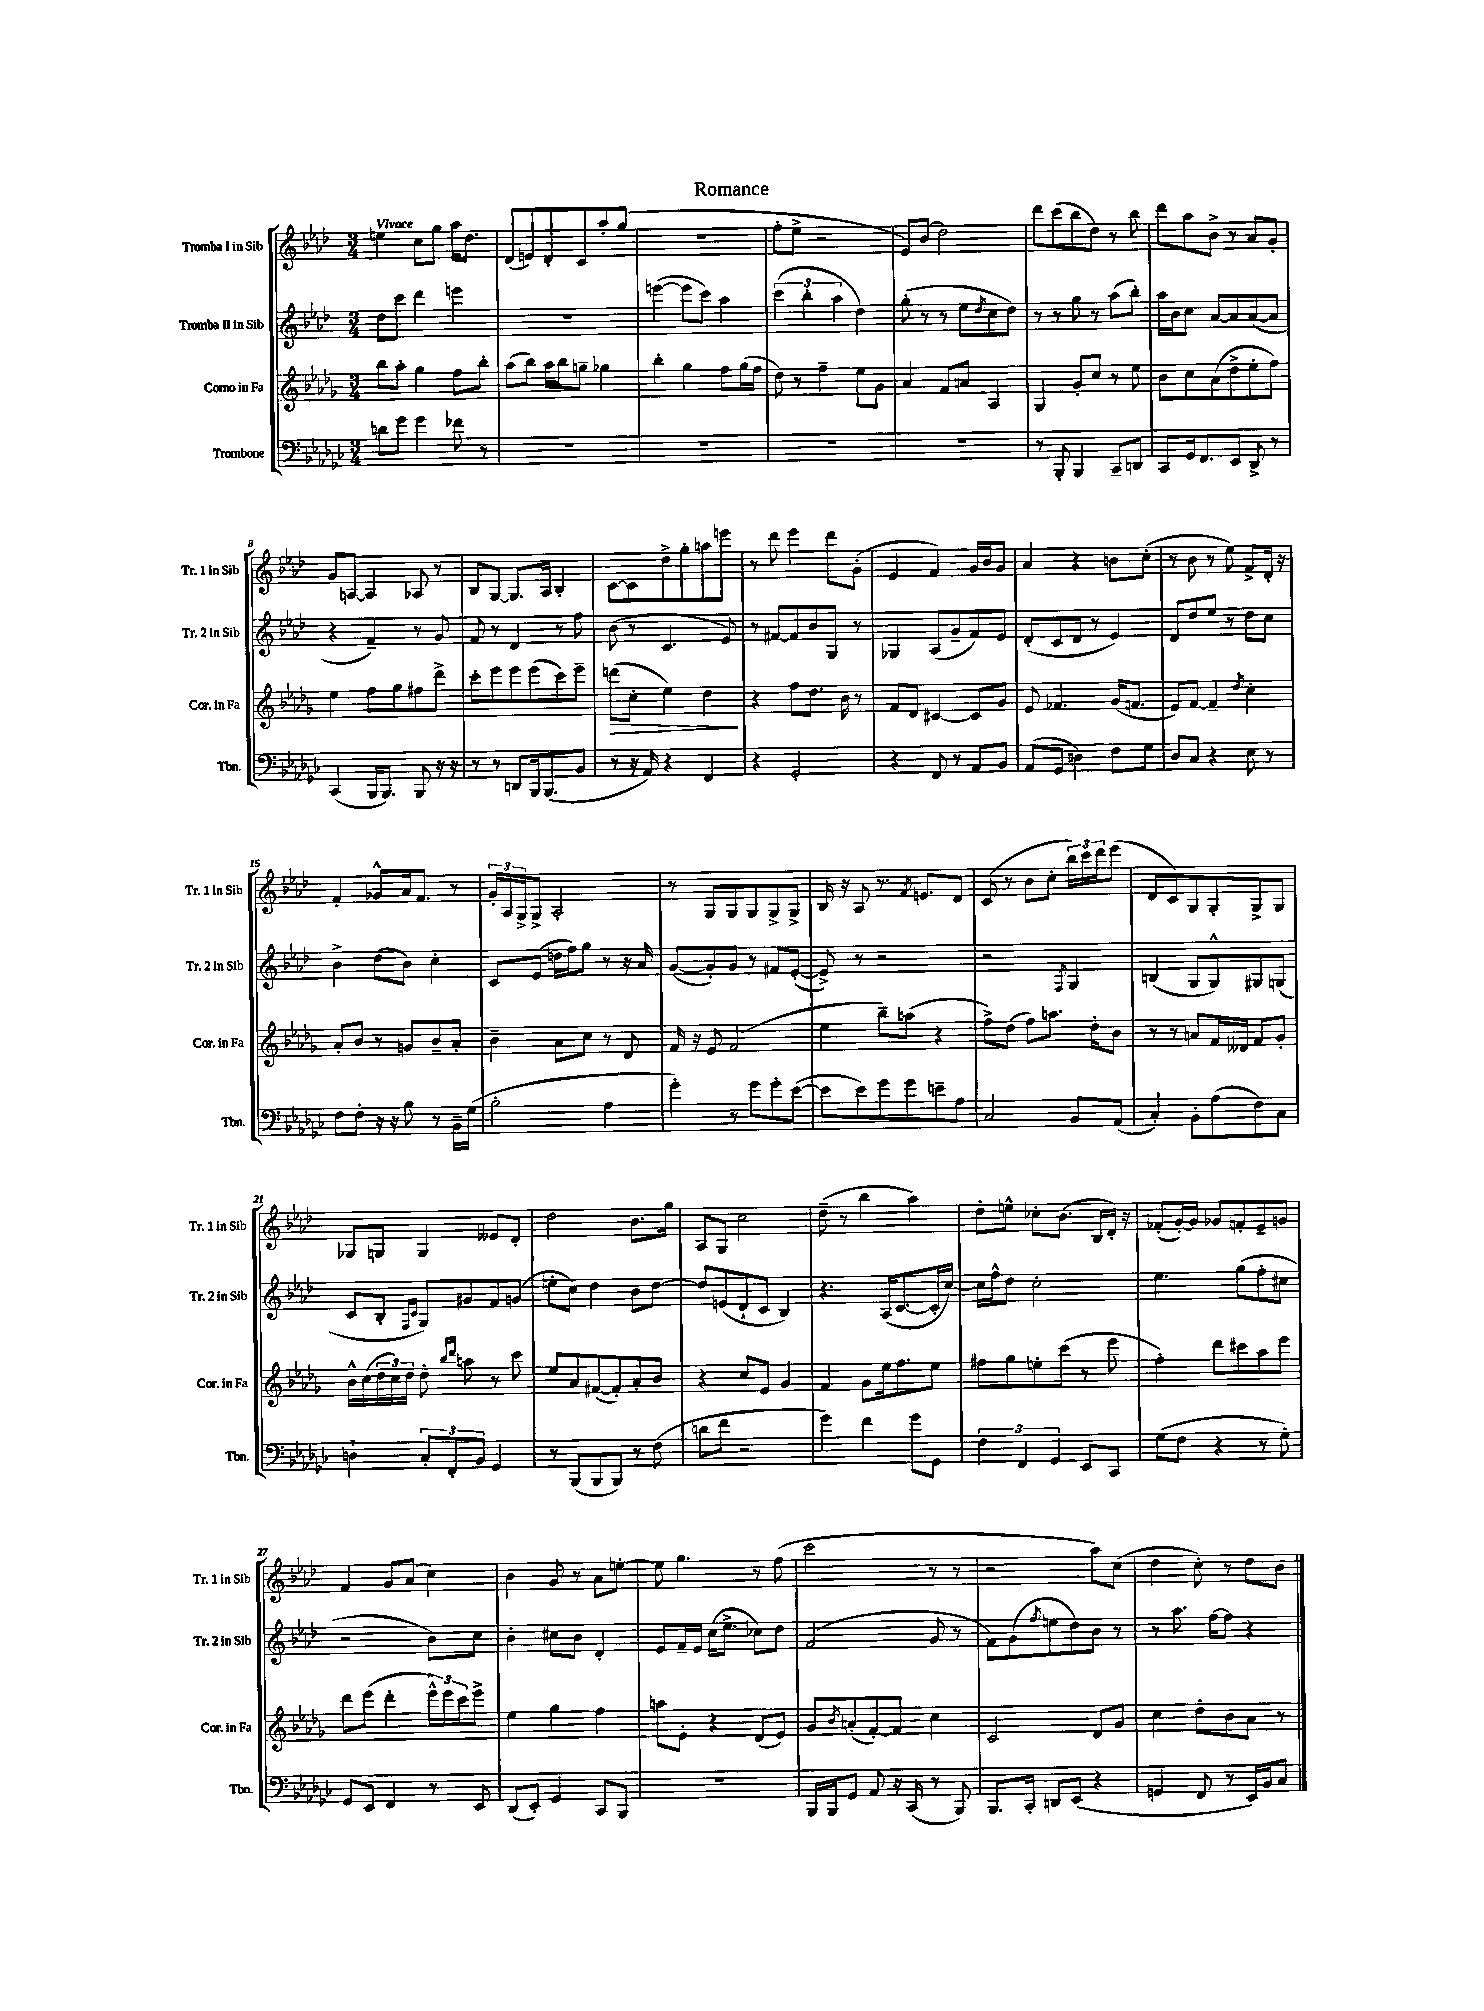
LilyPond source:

\header { title = "Romance" }
<<
\new StaffGroup <<
\new Staff = "s0" \with { instrumentName = "Tromba I in Sib" shortInstrumentName = "Tr. 1 in Sib" } {
    \clef treble \key aes \major \numericTimeSignature \time 3/4 \tempo "Vivace"
    e''4 c''8 g''8 aes''16 des''8. |
    des'8( e'8) des'8-. c'8 aes''8-. g''8( |
    R2. |
    f''8-. ees''8-> r2 |
    ees'8) bes'8( des''2) |
    des'''8 c'''8( bes''8 des''8) r8 bes''8 |
    des'''8 aes''8 bes'8-> r8 aes'8 g'8-. |
    g'8 a8~ a4 aes8 r8 |
    bes8 g8~ g8. aes16 bes4-. |
    c'8~ c'8 des''8-> g''8-. a''8 e'''8 |
    r8 des'''8 ees'''4 des'''8 g'8-.( |
    ees'4 f'4) g'16 bes'16 g'8 |
    aes'4 r4 b'8 c''8-.( |
    r8 bes'8 r8 ees''8) f'8-> des'16-. r16 |
    f'4-. ges'8-^ aes'16 f'8. r8 |
    \tuplet 3/2 { g'16-. aes16 g16-> } g8-> aes2-. |
    r8 g8 g8 g8 g8-> g8-> |
    bes16 r16 aes8 r8. \acciaccatura { f'8 } e'8. des'8 |
    c'8( r8 bes'8 c''8-. \tuplet 3/2 { bes''16) c'''16 des'''16 } ees'''8( |
    des'8 c'8) g8 g8-. g8-> g8 |
    ges8 g8 g4 eeses'8 des'8-. |
    des''2 bes'8. g''16 |
    aes8 g8 c''2 |
    des''8--( r8 bes''4 aes''4) |
    des''8-. e''8-^ ces''8-. bes'8.( bes16 des'16-.) r16 |
    fes'8-.( g'16~-.) g'16 ges'8 f'8-. ees'8-- g'8 |
    f'4 g'8 aes'8( c''4) |
    bes'4 g'8 r8 aes'8 e''8~-. |
    e''8 g''4. r8 f''8( |
    c'''2 r8 r8 |
    r2 aes''8) c''8( |
    des''4 c''8-.) r8 des''8 bes'8 \bar "|." |
}
\new Staff = "s1" \with { instrumentName = "Tromba II in Sib" shortInstrumentName = "Tr. 2 in Sib" } {
    \clef treble \key aes \major \numericTimeSignature \time 3/4
    des''8 c'''8 des'''4 e'''4 |
    R2. |
    e'''4~( e'''8 c'''8) aes''4 |
    \tuplet 3/2 { c'''4( bes''4-. aes''4 } des''4) |
    g''8-.( r8 r8 ees''8 \acciaccatura { des''8 } c''8 des''8) |
    r8 r8 g''8 r8 aes''8( bes''8-.) |
    aes''16 bes'16 c''8 aes'8~ aes'8 aes'8~( aes'8 |
    r4 f'4--) r8 g'8 |
    f'8 r8 des'4 r8 f''8 |
    bes'8( r8 c'4. ees'8) |
    r8 fis'8~ fis'8 bes'8 g8 r8 |
    ges4 aes8( g'8-- f'8) ees'8 |
    des'8-.( c'8 des'8 r8 ees'4) |
    des'8 des''8 ees''8 r8 des''8 c''8 |
    bes'4-> des''8( bes'8) c''4-. |
    c'8 ees'8( d''16 f''16) g''8 r8 r16 aes'16 |
    g'8~( g'8-.) g'8 r8 fis'8 ees'8~-.( |
    ees'8->) r8 r2 |
    r2 \acciaccatura { f8 } g4 |
    b4( g8 g8-^) gis8 g8( |
    c'8 bes8-. \grace { f16 c'16 } g8) gis'8 f'8 g'8( |
    e''8-. c''8) des''4 bes'8 des''8~ |
    des''8 e'8( des'8-! c'8 bes4) |
    r4. aes16( c'8.~ c'16-. c''16~) |
    c''16 f''16-^ des''8 c''2-. |
    ees''4. g''8( f''8-. cis''8 |
    r2 bes'8) c''8 |
    bes'4-. cis''8 bes'8 des'4-. |
    ees'8 f'16-- ees'16 c''16( ees''8.-> ces''8) des''8 |
    f'2( g'8 r8 |
    f'8) g'8( \acciaccatura { f''8 } e''8 des''8) bes'8 r8 |
    r8 aes''8. f''16~ f''8 r4 \bar "|." |
}
\new Staff = "s2" \with { instrumentName = "Corno in Fa" shortInstrumentName = "Cor. in Fa" } {
    \clef treble \key des \major \numericTimeSignature \time 3/4
    bes''8 aes''8-. ges''4 f''8 bes''8-. |
    aes''8( bes''8) aes''16 bes''16 g''8-- ges''4 |
    bes''4-. ges''4 f''8 ges''16( f''16 |
    des''8) r8 f''4-- ees''8 ges'8 |
    aes'4 f'8 a'8 aes4 |
    ges4 ges'8-. c''8 r8 ees''8 |
    bes'8 c''8 aes'8( des''8-> ees''8-. f''8) |
    ees''4 f''8 ges''8 fis''8 des'''8-> |
    c'''8-. ees'''8 ees'''8 ees'''8( c'''8) ees'''8-- |
    d'''8\>( c''8-. ees''4) des''4\! |
    r4 f''8 des''8. bes'16 r8 |
    f'8 des'8 cis'4~ cis'8 ges'8 |
    ees'8 fes'4. ges'16( f'8. |
    ees'8) f'8~ f'4-- \acciaccatura { des''8 } c''4-. |
    aes'8-. bes'8 r8 g'8 bes'8-- aes'8-. |
    bes'4-- aes'8 c''8 r8 des'8 |
    f'16 r16 ees'8 f'2( |
    ees''4 bes''8--) a''8( r4 |
    f''8->) des''8( f''8) a''8. des''16-. bes'8 |
    r8 r8 a'8 f'16 deses'16 f'8 ges'8-. |
    bes'16-^ c''16( \tuplet 3/2 { des''16 c''16) des''16 } des''8-. \grace { bes''16 des'''16 } a''8 r8 c'''8 |
    ees''8 aes'8 fis'8~( fis'8-.) aes'8-. bes'8 |
    r4 c''8 ees'8 ges'4 |
    f'4 ges'8 ees''16 f''8. ees''8 |
    fis''8 ges''8 e''8-. c'''8( r8 ees'''8 |
    f''4-.) des'''8 cis'''8 aes''8 ees'''8 |
    des'''8 ees'''8( des'''4-. \tuplet 3/2 { ees'''16-^) ees'''16 c'''16 } ees'''8-> |
    ees''4 ges''4 f''4 |
    a''8 ees'8-. r4 des'8( ees'8) |
    ges'8 \acciaccatura { bes'8 } a'8-.( f'8~-.) f'8 c''4 |
    c'2 des'8 ges'8 |
    c''4 des''8-. bes'8 aes'8 r8 \bar "|." |
}
\new Staff = "s3" \with { instrumentName = "Trombone" shortInstrumentName = "Tbn." } {
    \clef bass \key ges \major \numericTimeSignature \time 3/4
    d'8 ges'8 ges'4 fes'8 r8 |
    R2. |
    R2. |
    R2. |
    R2. |
    r8 bes,,8-. bes,,4 ces,8-- d,8 |
    ces,8 ges,16 f,8. ees,8 des,8-> r8 |
    ces,4( bes,,16 bes,,8.) bes,,8 r16 r16 |
    r8 r8 d,8 bes,,16 bes,,8.( bes,8 |
    r8 r16 aes,16) r4 f,4 |
    r4 ges,2-. |
    r4 f,8 r8 aes,8 bes,8 |
    aes,8( ges,8 d4) f8 ges8 |
    des8 ces8 r4 ees8 r8 |
    f8 f8-. r16 r16 bes8 r8 bes,16-- ges16( |
    bes2-. aes4 |
    ges'4-.) r8 ges'8 ges'8-. ees'8~( |
    ees'8 ees'8) ges'8 ges'8 e'8-- aes8 |
    ces2 bes,8 aes,8( |
    ces4-.) bes,8-. aes8( f8) ces8 |
    d4-! \tuplet 3/2 { ces8-. f,8-. bes,8 } ges,4 |
    r8 bes,,8( bes,,8 bes,,8) r8 f8( |
    d'8 f'8 r2 |
    ges'4) f'4 ges'8 ges,8 |
    \tuplet 3/2 { f4 f,4 ges,4 } ees,8 ces,8 |
    ges8( f8 r4 r8 ges8-.) |
    ges,8 ees,8 f,4 r8 ees,8 |
    des,8( ees,8-.) ges,4 ces,8 bes,,8 |
    R2. |
    bes,,16 bes,,16 ges,8 aes,8 r16 ces,16( r8 bes,,8) |
    bes,,8. ces,16-. d,8 ees,8( r4 |
    g,4 f,8 r8 ees,16) bes,16 ces8 \bar "|." |
}
>>
>>
